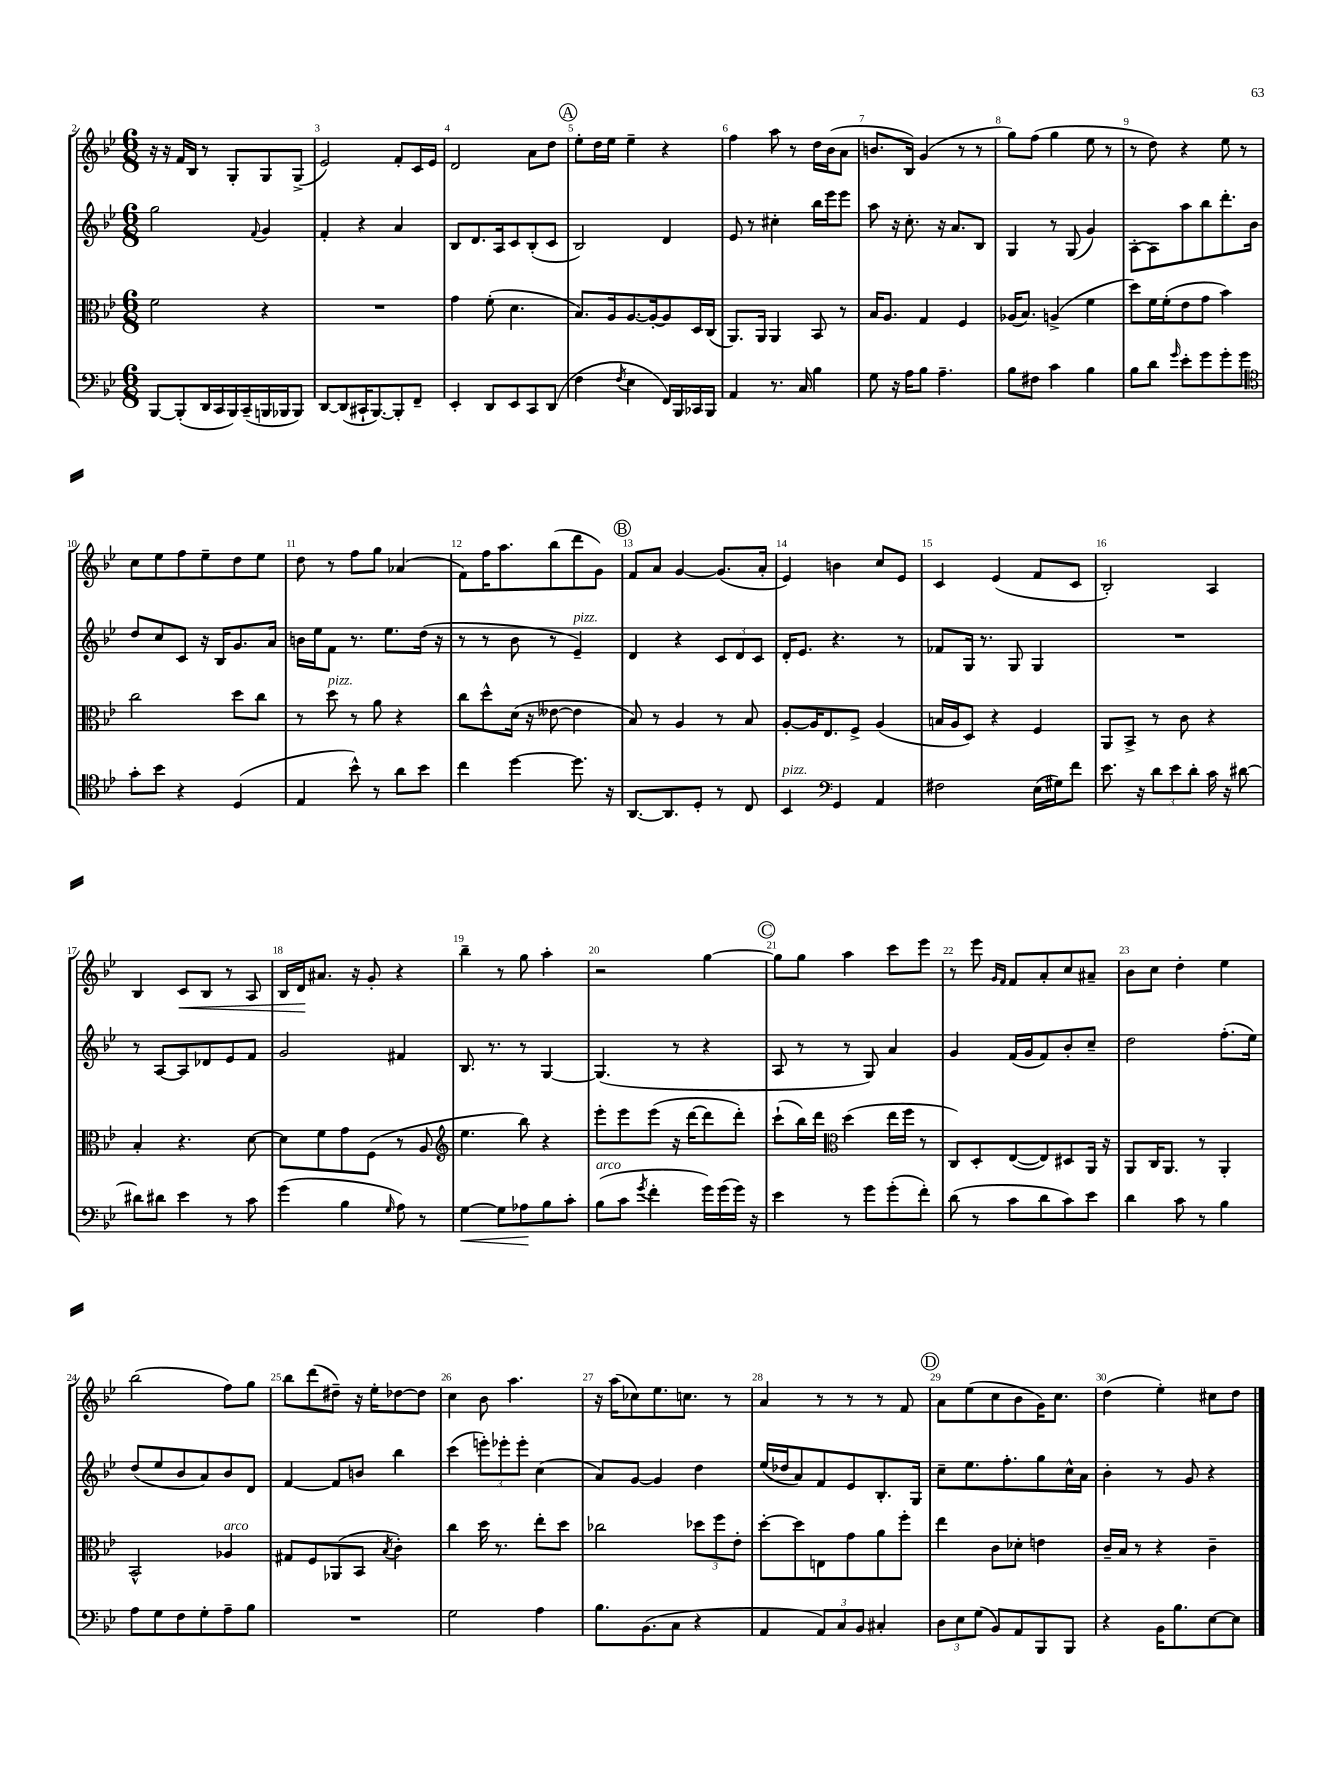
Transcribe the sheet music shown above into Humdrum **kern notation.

**kern	**kern	**kern	**kern
*staff4	*staff3	*staff2	*staff1
*clefF4	*clefC3	*clefG2	*clefG2
*k[b-e-]	*k[b-e-]	*k[b-e-]	*k[b-e-]
*M6/8	*M6/8	*M6/8	*M6/8
[8BBB-/L	2f\	2gg\	16r
.	.	.	16r
(8BBB-'/]	.	.	16f/LL
.	.	.	16B-/JJ
16DD/L	.	.	8r
16CC/	.	.	.
16BBB-/)	.	.	8G'/L
(16CC~/	.	.	.
.	.	8qqf/	.
16BBB/	4r	4g/	8G/
16BBB-/J	.	.	.
8BBB-/J)	.	.	(8G^/J
=	=	=	=
[8DD/L	2.r	4f'/	2e-/)
(8DD/]	.	.	.
16CC#`/K	.	4r	.
[8.BBB-/)	.	.	.
8BBB-'/]	.	4a/	8f'/L
8FF~/J	.	.	16c/L
.	.	.	16e-/JJ
=	=	=	=
4EE-'/	4g\	8B-/L	2d/
.	.	8.d/	.
8DD/L	(8f'\	.	.
.	.	16A/k	.
8EE-/	4.d\	8c/	.
8CC/	.	(8B-'/	8a\L
(8DD/J	.	8c/J	8dd\J
=	=	=	=
4F\	8.B-/L)	2B-/)	8ee-'\L
.	.	.	16dd\L
.	16A/k	.	16ee-\JJ
8qF/	.	.	.
4E-\	[8.A/	.	4ee-~\
.	16A'/_k	.	.
16FF/LL)	8A/]	4d/	4r
16BBB-/	.	.	.
16CC-/	16D/L	.	.
16BBB-/JJ	(16C/JJ	.	.
=	=	=	=
4AA/	8.AA/L)	8e-/	4ff\
.	.	8r	.
.	16AA/Jk	.	.
8.r	4AA/	4cc#'\	8aa\
.	.	.	8r
16C/	.	.	.
4B-\	8BB-/	16bb-\LL	16dd\LL
.	.	16eee-\J	(16b-\J
.	8r	8eee-\J	8a\J
=	=	=	=
8G\	16B-/LK	8aa\	8.b/L
.	8.A/J	.	.
16r	.	16r	.
16A\LK	.	8.cc'\	16B-/Jk)
8B-\J	4G/	.	(4g/
4.A~\	.	16r	.
.	.	8.a/L	.
.	4F/	.	8r
.	.	8B-/J	8r
=	=	=	=
8B-\L	(16A-/LK	4G/	8gg\L)
.	8.B-/J)	.	.
8F#\J	.	.	(8ff\J
4c\	(4A^/	8r	4gg\
.	.	(8G/	.
4B-\	4f\	4g/)	8ee-\
.	.	.	8r
=	=	=	=
8B-\L	8dd\L)	[8A'\L	8r
8d\J	16f\L	8A\]	8dd\)
.	(16f'\J	.	.
16qqg/	.	.	.
8e-'\L	8e-\	8aa\	4r
8g\	8g\J	8bb-\	.
8g'\	4b-\)	8.ddd'\	8ee-\
8g\J	.	.	8r
.	.	16b-\Jk	.
=	=	=	=
*clefC4	*	*	*
8g'\L	2cc\	8dd/L	8cc\L
8b-\J	.	8cc/	8ee-\
4r	.	8c/J	8ff\
.	.	16r	8ee-~\
.	.	16B-/LK	.
(4D/	8dd\L	8.g/	8dd\
.	8cc\J	.	8ee-\J
.	.	16a/Jk	.
=	=	=	=
4E-/	8r	16b\LL	8dd\
.	.	16ee-\J	.
.	8dd\	8f\J	8r
8b-^^\)	8r	8.r	8ff\L
8r	8a\	.	8gg\J
.	.	8.ee-\L	.
8a\L	4r	.	(4a-/
8b-\J	.	(16dd\Jk	.
.	.	16r	.
=	=	=	=
4cc\	8cc\L	8r	8f\L)
.	8dd^^\	8r	16ff\K
.	.	.	8.aa\
[4dd\	(16d\Jk	8b-\	.
.	16r	.	.
.	[8e--\	8r	(8bb-\
8.dd\]	4e--\]	4e-~/)	8ddd\
.	.	.	8g\J)
16r	.	.	.
=	=	=	=
[8.AA/L	8B-/)	4d/	8f/L
.	8r	.	8a/J
8.AA/]	.	.	.
.	4A/	4r	[4g/
8D'/J	.	.	.
8r	8r	12c/L	(8.g/]L
.	.	12d/	.
8C/	8B-/	.	.
.	.	12c/J	.
.	.	.	16a'/Jk
=	=	=	=
4BB-/	[8A'/L	16d'/LK	4e-/)
.	.	8.e-/J	.
.	16A/]K	.	.
.	8.E-/	.	.
*clefF4	*	*	*
4GG/	.	4.r	4b\
.	8F^/J	.	.
4AA/	(4A/	.	8cc/L
.	.	8r	8e-/J
=	=	=	=
2F#\	16B/LL	8f-/L	4c/
.	16A/J	.	.
.	8D/J)	16G/Jk	.
.	.	8.r	.
.	4r	.	(4e-/
.	.	8G/	.
(16E-\LL	4F/	4G/	8f/L
16G#\J)	.	.	.
8f\J	.	.	8c/J
=	=	=	=
8.e-\	8AA/L	2.r	2B-'/)
.	8BB-^/J	.	.
16r	.	.	.
12d\L	8r	.	.
12e-\	.	.	.
.	8c\	.	.
12d'\J	.	.	.
16c\	4r	.	4A/
16r	.	.	.
[8d#\	.	.	.
=	=	=	=
8d#\]L	4B-'/	8r	4B-/
8d#\J	.	[8A/L	.
4e-\	4.r	8A/]	8c/L
.	.	8d-/	8B-/J
8r	.	8e-/	8r
8c\	[8d\	8f/J	8A/
=	=	=	=
(4g\	8d\]L	2g/	16B-/LL
.	.	.	16d/J
.	8f\	.	8.a#/J
4B-\	8g\	.	.
.	.	.	16r
.	(8F\J	.	8g'/
16qqG/	.	.	.
8A\)	8r	4f#/	4r
8r	8A/	.	.
=	=	=	=
*	*clefG2	*	*
[4G\	4.ee-\	8.B-/	4bb-~\
.	.	8.r	.
8G\]L	.	.	8r
8A-\	8bb-\)	8r	8gg\
8B-\	4r	[4G/	4aa'\
8c'\J	.	.	.
=	=	=	=
(8B-\L	8eee-'\L	(4.G/]	2r
8c\J	8eee-\	.	.
8qg/	.	.	.
4f'\	(8eee-\J	.	.
.	16r	8r	.
.	[16ddd\LK	.	.
16g\LL)	8ddd\]	4r	[4gg\
(16g\	.	.	.
16g\JJ)	8ddd'\J)	.	.
16r	.	.	.
=	=	=	=
4e-\	(8ccc`\L	8A/	8gg\]L
.	16bb-\L)	8r	8gg\J
.	16ddd\JJ	.	.
*	*clefC3	*	*
8r	(4dd\	8r	4aa\
8g\L	.	8G/)	.
(8g'\	16ee-\LL	4a/	8ccc\L
.	16ff\JJ	.	.
8f'\J)	8r	.	8eee-\J
=	=	=	=
(8d\	8C/L)	4g/	8r
8r	8D'/	.	8eee-\
.	.	.	16qqg/LL
.	.	.	16qqf/JJ
8c\L	([8E-/	(16f/LL	8f/L
.	.	16g/J	.
8d\	8E-/])	8f/)	8a'/
8c\)	8D#/	8b-'/	8cc/
8e-\J	16AA/Jk	8cc~/J	8a#~/J
.	16r	.	.
=	=	=	=
4d\	8AA/L	2dd\	8b-\L
.	16C/K	.	8cc\J
.	8.AA/J	.	.
8c\	.	.	4dd'\
8r	8r	.	.
4B-\	4AA'/	(8.ff'\L	4ee-\
.	.	16ee-\Jk)	.
=	=	=	=
8A\L	2BB-^^/	(8dd/L	(2bb-\
8G\	.	8ee-/	.
8F\	.	8b-/	.
8G'\	.	8a/)	.
8A~\	4A-/	8b-/	8ff\L)
8B-\J	.	8d/J	8gg\J
=	=	=	=
2.r	8G#/L	[4f/	8bb-\L
.	8F/	.	(8ddd\
.	(8AA-/	8f/]L	8dd#~\J)
.	8BB-/J	8b/J	16r
.	.	.	16ee-'\LK
.	8qB-/	.	.
.	4c'\)	4bb-\	[8dd-\
.	.	.	8dd-\]J
=	=	=	=
2G\	4cc\	(4ccc\	4cc\
.	16dd\	12eee'\L)	8b-\
.	8.r	.	.
.	.	12eee-'\	.
.	.	.	4.aa\
.	.	12eee-'\J	.
4A\	8ee-'\L	(4cc\	.
.	8dd\J	.	.
=	=	=	=
8.B-\L	2cc-\	8a/L)	16r
.	.	.	(16aa\LK
.	.	[8g/J	8cc-\)
(8.BB-\	.	.	.
.	.	4g/]	8.ee-\
8C\J	.	.	.
.	.	.	8.cc\J
4r	12dd-\L	4dd\	.
.	12ff\	.	.
.	.	.	8r
.	12e-'\J	.	.
=	=	=	=
4AA/	[8dd'\L	(16ee-/LL	4a/
.	.	16dd-/J	.
.	8dd\]	8a/)	.
12AA/L)	8E\	8f/	8r
12C/	.	.	.
.	8g\	8e-/	8r
12BB-/J	.	.	.
4C#'/	8a\	8.B-'/	8r
.	8ff'\J	.	8f/
.	.	16G/Jk	.
=	=	=	=
12D\L	4ee-\	8cc~\L	8a\L
12E-\	.	.	.
.	.	8.ee-\	(8ee-\
(12G\J	.	.	.
8BB-/L)	8c\L	.	8cc\
.	.	8.ff'\	.
8AA/	8d-'\J	.	8b-\
8BBB-/	4e\	8gg\	16g\K)
.	.	.	8.cc\J
8BBB-/J	.	16cc^^\L	.
.	.	16a\JJ	.
=	=	=	=
4r	16c~/LL	4b-'\	(4dd\
.	16B-/JJ	.	.
.	8r	.	.
16BB-\LK	4r	8r	4ee-'\)
8.B-\	.	.	.
.	.	8g/	.
[8E-\	4c~\	4r	8cc#\L
8E-\]J	.	.	8dd\J
==	==	==	==
*-	*-	*-	*-
